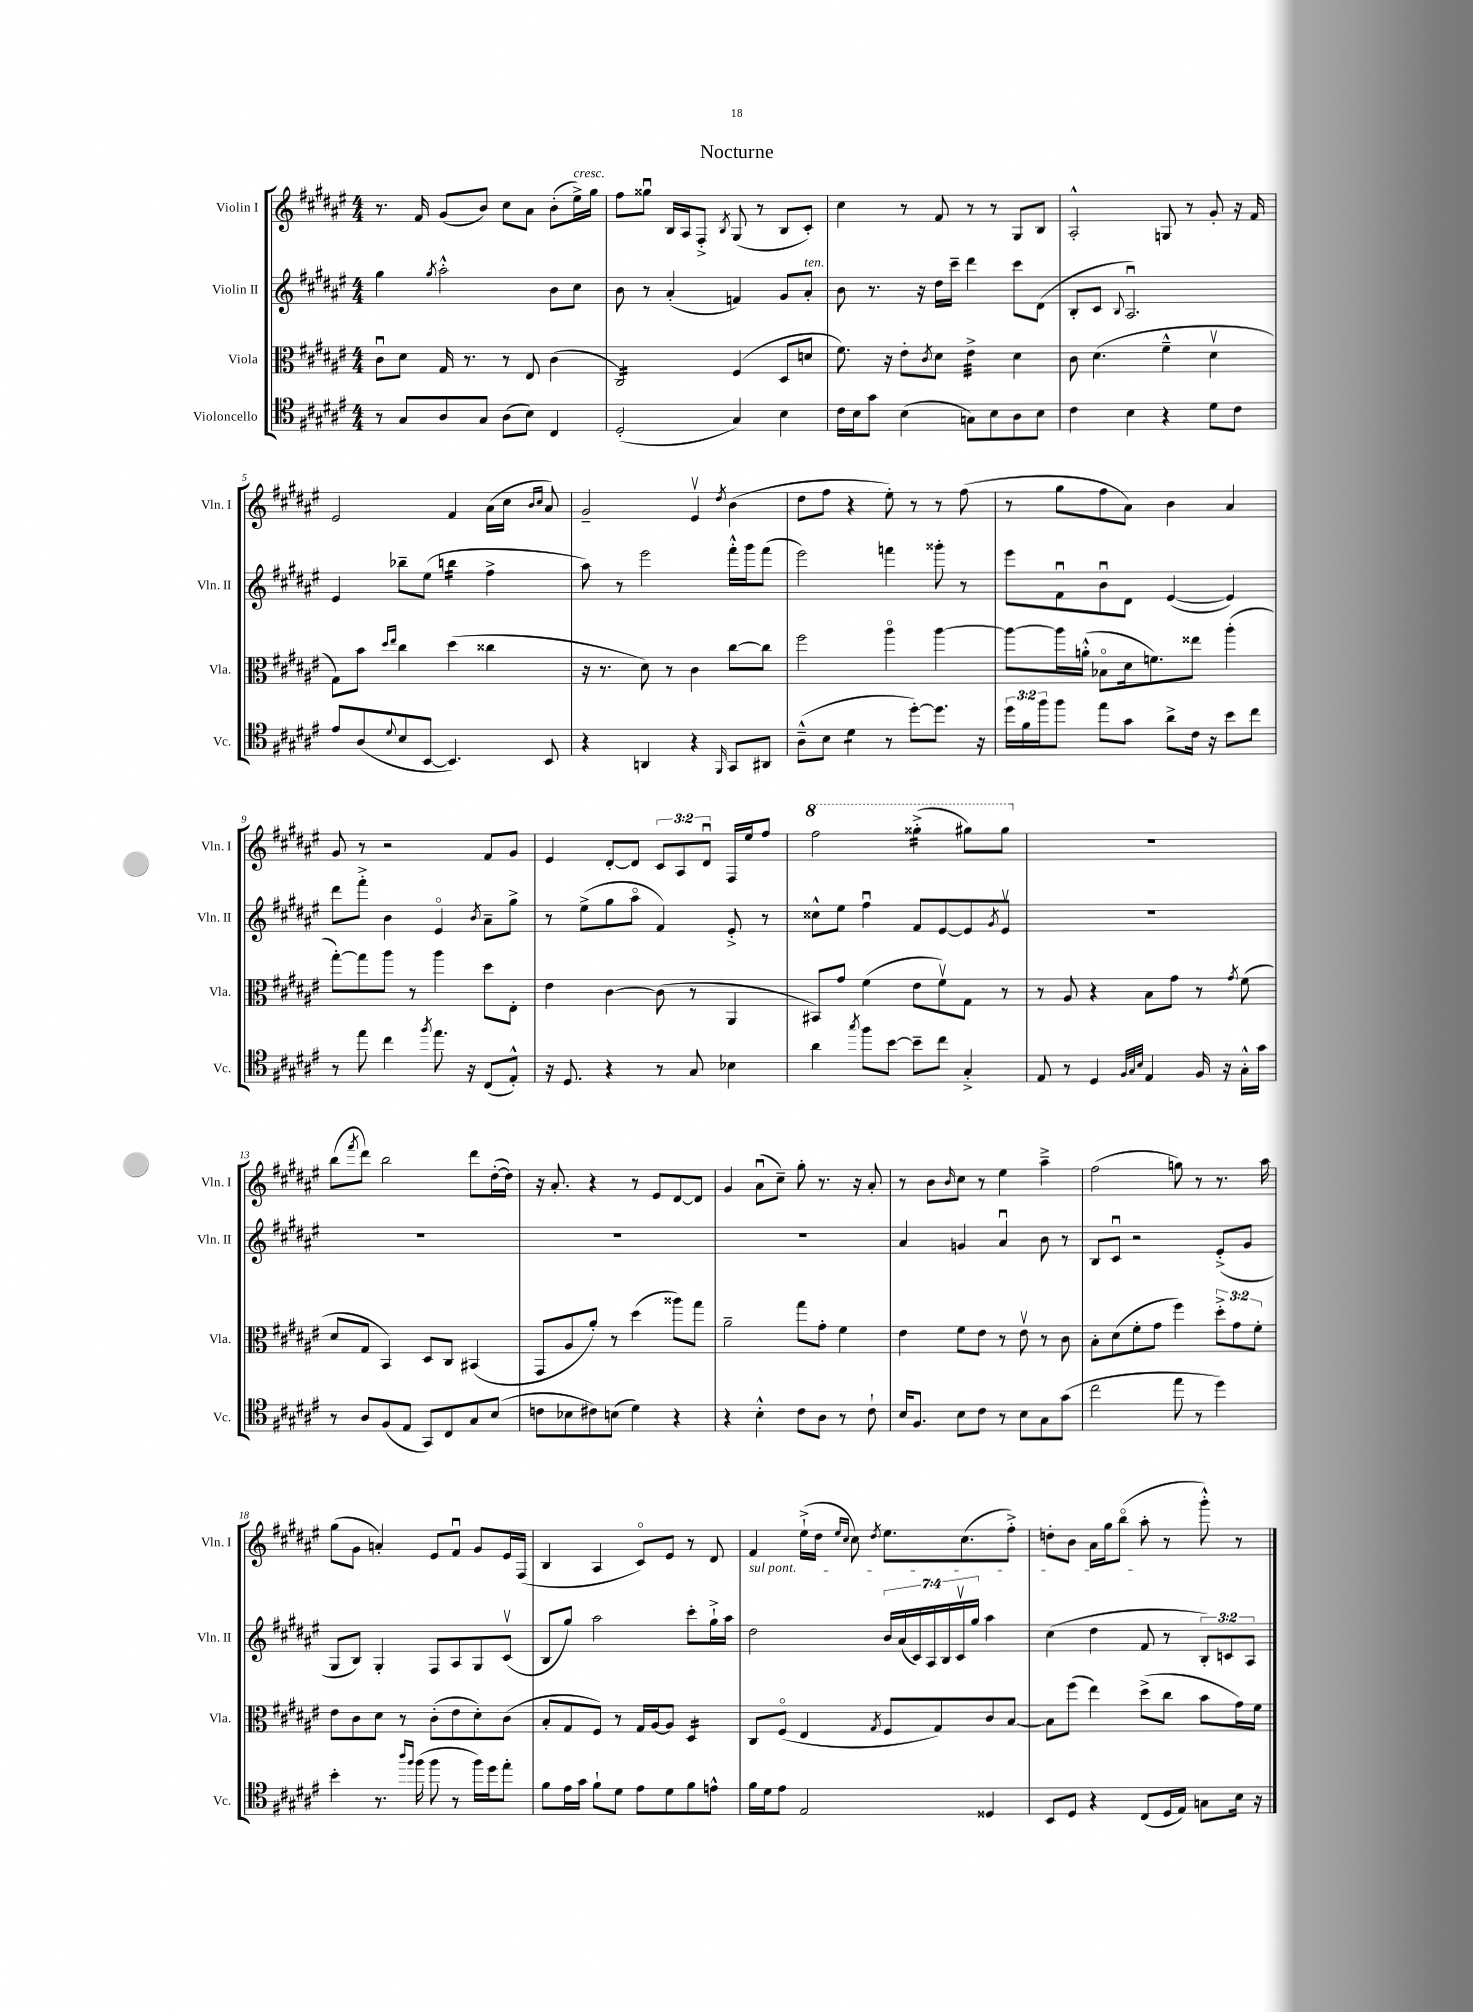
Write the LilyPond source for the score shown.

\header { title = "Nocturne" }
<<
\new StaffGroup <<
\new Staff = "s0" \with { instrumentName = "Violin I" shortInstrumentName = "Vln. I" } {
    \clef treble \key fis \major \numericTimeSignature \time 4/4 \override Staff.TupletNumber.text = #tuplet-number::calc-fraction-text
    r8. fis'16 gis'8( b'8) cis''8 ais'8 b'8-.( eis''16->^\markup { \italic "cresc." }) gis''16 |
    fis''8 gisis''8\downbow b16 ais16 fis8-.-> \acciaccatura { b8 } gis8( r8 b8 cis'8-.) |
    cis''4 r8 fis'8 r8 r8 gis8 b8 |
    ais2-.-^ g8 r8 gis'8-. r16 fis'16 |
    eis'2 fis'4 ais'16( cis''16 \grace { b'16 cis''16 } ais'8) |
    gis'2-- eis'4\upbow \acciaccatura { dis''8 } b'4( |
    dis''8 fis''8 r4 eis''8-.) r8 r8 fis''8( |
    r8 gis''8 fis''8 ais'8) b'4 ais'4 |
    gis'8 r8 r2 fis'8 gis'8 |
    eis'4 dis'8~-. dis'8 \tuplet 3/2 { cis'8 ais8 dis'8\downbow } fis16 eis''16 fis''8 |
    \ottava #1 fis'''2 gisis'''4:16-.->( gis'''8) gis'''8 \ottava #0 |
    R1 |
    b''8( \acciaccatura { fis'''8 } dis'''8) b''2 dis'''8 dis''16~-.( dis''16) |
    r16 ais'8.-. r4 r8 eis'8 dis'8~ dis'8 |
    gis'4 ais'8\downbow( cis''8--) gis''8-. r8. r16 ais'8-. |
    r8 b'8 \grace { b'16 } cis''8 r8 eis''4 ais''4---> |
    fis''2( g''8) r8 r8. ais''16 |
    gis''8( gis'8 a'4-.) eis'8 fis'8\downbow gis'8 eis'16 fis16( |
    b4 ais4 cis'8\flageolet) eis'8 r8 dis'8 |
    fis'4 eis''16-!->( dis''16 \grace { eis''16 cis''16 } cis''8) \acciaccatura { dis''8 } eis''8. cis''8.( fis''8-.->) |
    d''8-. b'8 ais'16 gis''16 b''8\flageolet( ais''8-. r8 gis'''8-.-^) r8 \bar "|." |
}
\new Staff = "s1" \with { instrumentName = "Violin II" shortInstrumentName = "Vln. II" } {
    \clef treble \key fis \major \numericTimeSignature \time 4/4 \override Staff.TupletNumber.text = #tuplet-number::calc-fraction-text
    gis''4 \acciaccatura { gis''8 } ais''2-.-^ b'8 cis''8 |
    b'8 r8 ais'4-.( f'4) gis'8 ais'8-.^\markup { \italic "ten." } |
    b'8 r8. r16 dis''16 cis'''16-- dis'''4 cis'''8 dis'8( |
    b8-. cis'8 \appoggiatura { b8 } ais2.\downbow) |
    eis'4 bes''8-- eis''8( b''4:16 fis''4-> |
    ais''8) r8 eis'''2 fis'''16-.-^ gis'''16 fis'''8( |
    eis'''2) f'''4 gisis'''8-. r8 |
    eis'''8 fis'8\downbow b'8\downbow dis'8 eis'4~( eis'4) |
    dis'''8 fis'''8-.-> b'4 eis'4\flageolet \acciaccatura { b'8 } ais'8-- gis''8-> |
    r8 eis''8->( gis''8 ais''8\flageolet fis'4) eis'8-.-> r8 |
    cisis''8-^ eis''8 fis''4\downbow fis'8 eis'8~ eis'8 \acciaccatura { gis'8 } eis'8\upbow |
    R1 |
    R1 |
    R1 |
    R1 |
    ais'4 g'4 ais'4\downbow b'8 r8 |
    b8 cis'8\downbow r2 eis'8-.->( gis'8 |
    gis8 b8) gis4-. fis8 ais8 gis8 cis'8\upbow( |
    b8 gis''8) ais''2 cis'''8-. gis''16-!-> ais''16 |
    \once \override TextSpanner.bound-details.left.text = \markup { \italic "sul pont." } dis''2\startTextSpan \tuplet 7/4 { b'16 ais'16( cis'16) ais16 b16 cis'16\upbow gis''16 } ais''4 |
    cis''4( dis''4 fis'8\stopTextSpan r8 \tuplet 3/2 { b8-.) c'8 ais8 } \bar "|." |
}
\new Staff = "s2" \with { instrumentName = "Viola" shortInstrumentName = "Vla." } {
    \clef alto \key fis \major \numericTimeSignature \time 4/4 \override Staff.TupletNumber.text = #tuplet-number::calc-fraction-text
    cis'8\downbow dis'8 gis16 r8. r8 eis8 cis'4( |
    cis2:16) fis4( dis8 d'8 |
    fis'8.) r16 eis'8-. \acciaccatura { cis'8 } dis'8 eis'4:32-> dis'4 |
    cis'8 dis'4.( fis'4---^ dis'4\upbow |
    gis8) b'8 \grace { dis''16 eis''16 } cis''4 dis''4( cisis''4 |
    r16 r8. dis'8) r8 cis'4 cis''8~ cis''8 |
    fis''2 ais''4\flageolet ais''4~ |
    ais''8~ ais''16 a'16-.-^( bes8\flageolet dis'16 f'8.) eisis''8 ais''4-.( |
    gis''8~-.) gis''8 ais''8 r8 ais''4 dis''8 eis8-. |
    eis'4 cis'4~ cis'8( r8 ais,4 |
    bis,8) gis'8 fis'4( eis'8 fis'8\upbow) gis8 r8 |
    r8 ais8 r4 b8 gis'8 r8 \acciaccatura { gis'8 } fis'8( |
    dis'8 gis8 b,4) dis8 cis8 bis,4( |
    gis,8 ais8 ais'8-.) r8 dis''4( aisis''8) gis''8 |
    ais'2-- gis''8 gis'8-. fis'4 |
    eis'4 fis'8 eis'8 r8 eis'8\upbow r8 cis'8 |
    b8-. dis'8( fis'8-. gis'8 fis''4) \tuplet 3/2 { dis''8-.-> gis'8 fis'8-. } |
    eis'8 cis'8 dis'8 r8 cis'8-.( eis'8 dis'8-.) cis'8( |
    b8-. gis8 fis8) r8 gis16 ais16~ ais8 dis4:16 |
    cis8 fis8\flageolet( eis4 \acciaccatura { gis8 } fis8 gis8) cis'8 b8~ |
    b8 fis''8( eis''4) dis''8->( cis''8 b'8 gis'16) fis'16 \bar "|." |
}
\new Staff = "s3" \with { instrumentName = "Violoncello" shortInstrumentName = "Vc." } {
    \clef tenor \key fis \major \numericTimeSignature \time 4/4 \override Staff.TupletNumber.text = #tuplet-number::calc-fraction-text
    r8 gis8 ais8 gis8 ais8( b8) cis4 |
    dis2-.( gis4) b4 |
    cis'16 b16 gis'8 b4( g8) b8 ais8 b8 |
    cis'4 b4 r4 dis'8 cis'8 |
    eis'8 ais8( \appoggiatura { dis'8 } b8 b,8~ b,4.) b,8 |
    r4 a,4 r4 \grace { fis,16 } gis,8 ais,8 |
    ais8---^( b8 dis'4:8 r8 dis''8~-.) dis''8. r16 |
    \tuplet 3/2 { dis''16 fis'16 fis''16 } fis''8 eis''8 gis'8 ais'8-> cis'16 r16 b'8 cis''8 |
    r8 eis''8 cis''4 \acciaccatura { fis''8 } eis''8. r16 cis8( eis8-.-^) |
    r16 dis8. r4 r8 gis8 bes4 |
    ais'4 \acciaccatura { gis''8 } fis''8 b'8~ b'8-- cis''8 gis4-.-> |
    eis8 r8 dis4 \grace { fis32 gis32 b32 } eis4 fis16 r16 gis16-.-^ gis'16 |
    r8 ais8 fis8( eis8 gis,8) cis8 gis8 b8( |
    c'8 bes8 cis'8) b8( dis'4) r4 |
    r4 b4-.-^ cis'8 ais8 r8 cis'8-! |
    b16 fis8. b8 cis'8 r8 b8 gis8 gis'8( |
    cis''2 eis''8 r8 dis''4) |
    b'4-. r8. \grace { ais''16 fis''16 } fis''16( fis''8 r8 fis''16) dis''16 eis''8-. |
    fis'8 eis'16 gis'16 fis'8-! dis'8 eis'8 dis'8 fis'8 e'8-^ |
    fis'16 dis'16 eis'8 eis2 disis4 |
    b,8 dis8 r4 cis8( dis16 eis16) g8 b16 r16 \bar "|." |
}
>>
>>
